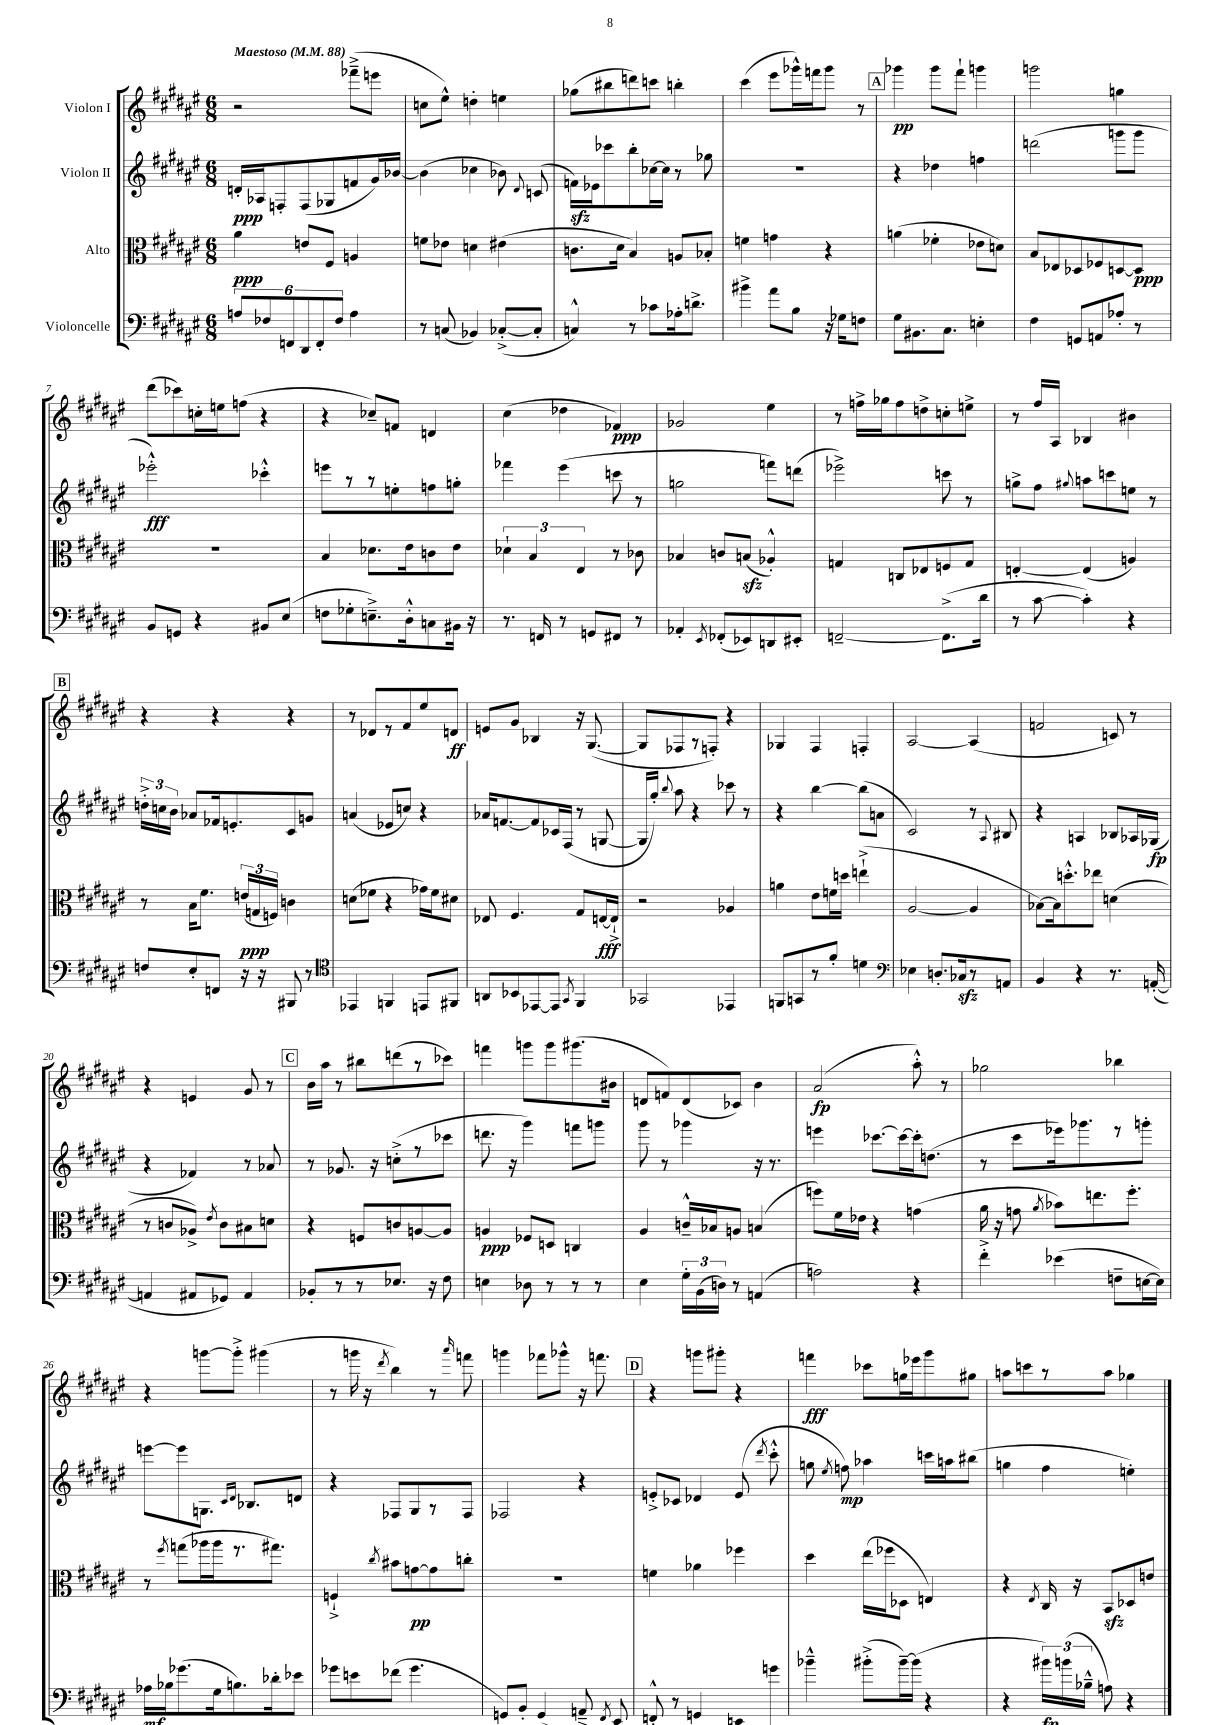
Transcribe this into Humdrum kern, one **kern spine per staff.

**kern	**dynam	**kern	**dynam	**kern	**dynam	**kern	**dynam
*part4	*part4	*part3	*part3	*part2	*part2	*part1	*part1
*staff4	*staff4	*staff3	*staff3	*staff2	*staff2	*staff1	*staff1
*I"Violoncelle	*	*I"Alto	*	*I"Violon II	*	*I"Violon I	*
*clefF4	*	*clefC3	*	*clefG2	*	*clefG2	*
*k[f#c#g#d#a#e#]	*	*k[f#c#g#d#a#e#]	*	*k[f#c#g#d#a#e#]	*	*k[f#c#g#d#a#e#]	*
*M6/8	*	*M6/8	*	*M6/8	*	*M6/8	*
*MM88	*	*MM88	*	*MM88	*	*MM88	*
=1	=1	=1	=1	=1	=1	=1	=1
!	!	!	!	!	!	!LO:TX:a:B:t=Maestoso	!
12An/L	.	4a#\	ppp	16dn'/LL	ppp	2r	.
.	.	.	.	16A-X/J	.	.	.
12F-X/	.	.	.	.	.	.	.
.	.	.	.	8Fn'/	.	.	.
12FFn/	.	.	.	.	.	.	.
12DD#/	.	8en/L	.	(8F/	.	.	.
12FF'/	.	.	.	.	.	.	.
.	.	8F#/J	.	8G-X/	.	.	.
12F-/J	.	.	.	.	.	.	.
4A\	.	4An/	.	8fn/	.	(8fff-X~^\L	.
.	.	.	.	16g#/L)	.	8eeen\J	.
.	.	.	.	[16b-X/JJ	.	.	.
=2	=2	=2	=2	=2	=2	=2	=2
8r	.	8fn\L	.	(4b-\]	.	8ccn\L	.
(8Cn/	.	8e-X\J	.	.	.	8ee#^^\J)	.
4BB-X/)	.	4dn\	.	4cc-X\	.	4ddn'\	.
([8C-X'^/L	.	(4e#X\	.	8b-X\)	.	4een\	.
.	.	.	.	8qqd#/	.	.	.
8C-'/J]	.	.	.	(8cn/	.	.	.
=3	=3	=3	=3	=3	=3	=3	=3
4Cn^^/)	.	8.cn\L	.	16fnzz\LL)	.	(8gg-X\L	.
.	.	.	.	16e-X\J	.	.	.
.	.	.	.	8ccc-X\	.	8bb#X\	.
.	.	16d#\Jk	.	.	.	.	.
8r	.	4B/)	.	8bb'\	.	8dddn\)	.
8c-X\L	.	.	.	[16cc-X\L	.	8cccn\J	.
.	.	.	.	16cc-\JJ]	.	.	.
16A-X'\k	.	8An/L	.	8r	.	4bbn'\	.
8.dn^\J	.	.	.	.	.	.	.
.	.	8B-X'/J	.	8gg-X\	.	.	.
=4	=4	=4	=4	=4	=4	=4	=4
4b#X^\	.	4fn\	.	2.r	.	(4ccc#\	.
8a#\L	.	4gn\	.	.	.	8eee#\L	.
8B\J	.	.	.	.	.	16ggg-X^^\L)	.
.	.	.	.	.	.	16fffn\J	.
16r	.	4r	.	.	.	8ggg-\J	.
16G-X\KL	.	.	.	.	.	.	.
8Fn\J	.	.	.	.	.	8r	.
!!LO:REH:place=s1:t=A
=5	=5	=5	=5	=5	=5	=5	=5
8G#\L	.	(4an\	.	4r	.	4ggg-X\	pp
8.BB#X\	.	.	.	.	.	.	.
.	.	4f-X'\	.	4dd-X\	.	8ggg-\L	.
8.C#\J	.	.	.	.	.	.	.
.	.	.	.	.	.	8fff#`\J	.
4En'\	.	8e-X\L	.	4ffn\	.	4gggn\	.
.	.	8dn\J)	.	.	.	.	.
=6	=6	=6	=6	=6	=6	=6	=6
4F#\	.	8B/L	.	(2dddn\	.	2gggn\	.
.	.	8E-X/	.	.	.	.	.
8GGn/L	.	8D-X/	.	.	.	.	.
8AAn/	.	8F-X/	.	.	.	.	.
8A-X'/J	.	[8Dn/	.	8gggn\L	.	4ggn\	.
8r	.	8D/J]	ppp	8ggg\J	.	.	.
!!LO:LB:g=z
=7	=7	=7	=7	=7	=7	=7	=7
8BB/L	.	2.r	.	2eee-X'^^\)	fff	(8ddd#\L	.
8GGn/J	.	.	.	.	.	8ccc-X\)	.
4r	.	.	.	.	.	16ccn'\L	.
.	.	.	.	.	.	16een\J	.
.	.	.	.	.	.	(8ffn\J	.
8BB#X/L	.	.	.	4ccc-X'^^\	.	4r	.
(8E#/J	.	.	.	.	.	.	.
=8	=8	=8	=8	=8	=8	=8	=8
8Fn\L	.	4B/	.	8eeen\L	.	4r	.
8G-X'\	.	.	.	8r	.	.	.
8.En~^\)	.	8.d-X\L	.	8r	.	8cc-X~/L)	.
.	.	.	.	8een'\	.	8fn/J	.
16D#'^^\k	.	16e#\k	.	.	.	.	.
8Cn\	.	8cn\	.	8ffn\	.	4dn/	.
16BB#X\Jk	.	8e#\J	.	8ggn'\J	.	.	.
16r	.	.	.	.	.	.	.
=9	=9	=9	=9	=9	=9	=9	=9
8.r	.	6d-X`\	.	4fff-X\	.	(4cc#\	.
.	.	6B/	.	.	.	.	.
16FFn/	.	.	.	.	.	.	.
8r	.	.	.	(4eee#\	.	4dd-X\	.
.	.	6E#/	.	.	.	.	.
8GGn/L	.	.	.	.	.	.	.
8FF#X/J	.	8r	.	8cccn\	.	4f-X/)	ppp
8r	.	8c-X\	.	8r	.	.	.
=10	=10	=10	=10	=10	=10	=10	=10
4AA-X'/	.	4B-X/	.	2ggn\	.	2g-X/	.
8qEE#/	.	.	.	.	.	.	.
(8FF-X'/L	.	8cn/L	.	.	.	.	.
8EE-X/)	.	(8Bnzz/J	.	.	.	.	.
8DDn/	.	4A-X'^^/)	.	8fffn\L)	.	4ee#\	.
8EE#X'/J	.	.	.	(8dddn\J	.	.	.
=11	=11	=11	=11	=11	=11	=11	=11
[2FFn~/	.	4Gn/	.	2eee-X^\)	.	8r	.
.	.	.	.	.	.	16ffn^\LL	.
.	.	.	.	.	.	16gg-X\J	.
.	.	8Cn/L	.	.	.	8ff\	.
.	.	8E-X/	.	.	.	8ddn^\	.
(8.FF^\L]	.	8Fn/	.	8cccn\	.	8ccn'\	.
.	.	8G/J	.	8r	.	8een^\J	.
16d#\Jk	.	.	.	.	.	.	.
=12	=12	=12	=12	=12	=12	=12	=12
8r	.	[4En'/	.	8ggn^\L	.	8r	.
[8c#\	.	.	.	8ff#\J	.	16ff#/LL	.
.	.	.	.	.	.	16A#/JJ	.
.	.	.	.	8qqgg#X/	.	.	.
4c#'\])	.	(4E/]	.	8aan\L	.	4B-X/	.
.	.	.	.	8cccn\	.	.	.
4r	.	4An/)	.	8een\J	.	4b#X\	.
.	.	.	.	8r	.	.	.
!!LO:LB:g=z
!!LO:REH:place=s1:t=B
=13	=13	=13	=13	=13	=13	=13	=13
8Fn/L	.	8r	.	24ddn'^\LL	.	4r	.
.	.	.	.	24ccn\	.	.	.
.	.	.	.	24b\JJ	.	.	.
8E#'/	.	16B\KL	.	8a-X/L	.	.	.
.	.	8.f#\J	.	.	.	.	.
8FFn/J	.	.	.	16f-X/k	.	4r	.
.	.	.	.	8.en'/	.	.	.
16r	.	(24en/LL	ppp	.	.	.	.
.	.	24Gn/	.	.	.	.	.
16r	.	.	.	.	.	.	.
.	.	24Fn/JJ)	.	.	.	.	.
8BBB#X/	.	4cn\	.	8c#/	.	4r	.
8r	.	.	.	8gn/J	.	.	.
=14	=14	=14	=14	=14	=14	=14	=14
*clefC4	*	*	*	*	*	*	*
4EE-X/	.	(8dn\L	.	(4an/	.	8r	.
.	.	8f-X\J	.	.	.	8d-X/L	.
4FFn/	.	4r	.	8e-X/L	.	8r	.
.	.	.	.	8ccn/J)	.	8f#/	.
8EEn/L	.	16g-X\LL)	.	4r	.	8ee#/	.
.	.	16f-\J	.	.	.	.	.
8FF#X/J	.	8d#X\J	.	.	.	8dn/J	ff
=15	=15	=15	=15	=15	=15	=15	=15
8AAn/L	.	8E-X/	.	16a-X/KL	.	8en/L	.
.	.	.	.	[8.fn/	.	.	.
8BB-X/	.	4.F#/	.	.	.	8g#/J	.
[8EE-X/	.	.	.	8f/]	.	4B-X/	.
8EE-/J]	.	.	.	16c-X/L	.	.	.
.	.	.	.	(16F#/JJ	.	.	.
8qGG#/	.	.	.	.	.	.	.
4FF#/	.	8G#/L	.	8r	.	16r	.
.	.	.	.	.	.	([8.G#/	.
.	.	[16En/L	fff	[8Gn/	.	.	.
.	.	16E`^/JJ]	.	.	.	.	.
=16	=16	=16	=16	=16	=16	=16	=16
2GG-X/	.	2r	.	16G/LL]	.	8G#/L]	.
.	.	.	.	16gg#'/JJ)	.	.	.
.	.	.	.	8qqbb/	.	.	.
.	.	.	.	8aa#\	.	8F-X/	.
.	.	.	.	4r	.	8r	.
.	.	.	.	.	.	8Fn'/J)	.
4EE-X/	.	4A-X/	.	8ccc-X\	.	4r	.
.	.	.	.	8r	.	.	.
=17	=17	=17	=17	=17	=17	=17	=17
8FFn/L	.	4an\	.	4r	.	4G-X/	.
8GGn/	.	.	.	.	.	.	.
8r	.	8e#\L	.	[4bb\	.	4F#/	.
8f#'/J	.	16fn\L	.	.	.	.	.
.	.	16ddn\JJ	.	.	.	.	.
4dn\	.	(4een`^\	.	(8bb\L]	.	4Fn'/	.
.	.	.	.	8an\J	.	.	.
=18	=18	=18	=18	=18	=18	=18	=18
*clefF4	*	*	*	*	*	*	*
4E-X\	.	[2A#/	.	2c#/)	.	[2A#/	.
8.Dn'/L	.	.	.	.	.	.	.
16C-Xzz/k	.	.	.	.	.	.	.
8r	.	4A#/]	.	8r	.	(4A#/]	.
.	.	.	.	8qqA#/	.	.	.
8AAn/J	.	.	.	8B#X/	.	.	.
=19	=19	=19	=19	=19	=19	=19	=19
4BB/	.	[8B-X\L)	.	4r	.	2fn/	.
.	.	16B-\k]	.	.	.	.	.
.	.	8.ddn'^^\	.	.	.	.	.
4r	.	.	.	4An/	.	.	.
.	.	8ee-X\J	.	.	.	.	.
8.r	.	(4dn\	.	8B-X/L	.	8cn/)	.
.	.	.	.	16A-X/L	.	8r	.
([16AAn'/	.	.	.	(16G-X/JJ	fp	.	.
!!LO:LB:g=z
=20	=20	=20	=20	=20	=20	=20	=20
4AAn/]	.	8r	.	4r	.	4r	.
.	.	8cn/L	.	.	.	.	.
8AA#X/L	.	8A-X^/J)	.	4f-X/)	.	4en/	.
.	.	8qe#/	.	.	.	.	.
8GG-X/J)	.	8c\L	.	.	.	.	.
4AA#/	.	8B#X\	.	8r	.	8g#/	.
.	.	8dn\J	.	8a-X/	.	8r	.
!!LO:REH:place=s1:t=C
=21	=21	=21	=21	=21	=21	=21	=21
8BB-X'/L	.	4r	.	8r	.	16b\LL	.
.	.	.	.	.	.	16aa#\JJ	.
8r	.	.	.	8.g-X/	.	8r	.
8r	.	8Fn/L	.	.	.	8bb#X\L	.
.	.	.	.	16r	.	.	.
8.E-X/J	.	8cn/	.	(8ccn'^\L	.	(8dddn\	.
.	.	[8An/	.	8r	.	8r	.
16r	.	.	.	.	.	.	.
8F#\	.	8A/J]	.	8ccc-X\J	.	8ccc-X\J)	.
=22	=22	=22	=22	=22	=22	=22	=22
4En\	.	4An/	ppp	8.dddn\	.	4fffn\	.
.	.	.	.	16r	.	.	.
8D-X\	.	8F-X/L	.	4ggg#\)	.	8gggn\L	.
8r	.	8Dn/J	.	.	.	8ggg\	.
8r	.	4Cn/	.	8fffn\L	.	(8.ggg#X\	.
8r	.	.	.	8gggn\J	.	.	.
.	.	.	.	.	.	16b#X\Jk	.
=23	=23	=23	=23	=23	=23	=23	=23
4E#\	.	4A#/	.	8ggg#\	.	8dn/L	.
.	.	.	.	8r	.	8fn/)	.
24G#'\LL	.	16cn~^^/LL	.	4ggg-X\	.	(8d/	.
(24BB\	.	.	.	.	.	.	.
.	.	16B-X/J	.	.	.	.	.
24Dn\JJ)	.	.	.	.	.	.	.
8r	.	8An/J	.	.	.	8c-X/J)	.
(4AAn/	.	(4Bn/	.	16r	.	4b\	.
.	.	.	.	8.r	.	.	.
=24	=24	=24	=24	=24	=24	=24	=24
2An\)	.	8ffn\L)	.	4eeen\	.	(2a#/	fp
.	.	16f#\L	.	.	.	.	.
.	.	16e-X\JJ	.	.	.	.	.
.	.	4r	.	[8.ccc-X\L	.	.	.
.	.	.	.	16ccc-\L_	.	.	.
4r	.	(4gn\	.	16ccc-'\J]	.	8aa#'^^\)	.
.	.	.	.	(8.ddn\J	.	.	.
.	.	.	.	.	.	8r	.
=25	=25	=25	=25	=25	=25	=25	=25
4f#'^\	.	16a#\	.	8r	.	2gg-X\	.
.	.	16r	.	.	.	.	.
.	.	8gn\	.	8ccc#\L	.	.	.
.	.	8qa#/	.	.	.	.	.
(4e-X\	.	8b-X\L)	.	16eee-X\k)	.	.	.
.	.	.	.	8.ggg-X\	.	.	.
.	.	8.een\	.	.	.	.	.
8Fn~\L	.	.	.	8r	.	4bb-X\	.
.	.	8.ff#'\J	.	.	.	.	.
[16En\L	.	.	.	8gggn'\J	.	.	.
16E\JJ])	.	.	.	.	.	.	.
!!LO:LB:g=z
=26	=26	=26	=26	=26	=26	=26	=26
16A-X\LL	mf	8r	.	[8eeen\L	.	4r	.
16B-X\J	.	.	.	.	.	.	.
.	.	8qff#/	.	.	.	.	.
(8.g-X\	.	(8ggn\L	.	8eee\]	.	.	.
.	.	16aa-X\L	.	8.Gn\J	.	[8gggn\L	.
16G#\k	.	16aa-\J	.	.	.	.	.
8.Bn\)	.	8.r	.	.	.	8ggg'^\J]	.
.	.	.	.	16qqc#/LL	.	.	.
.	.	.	.	16qqd#/JJ	.	.	.
.	.	.	.	8.B-X/L	.	.	.
.	.	.	.	.	.	(4ggg#X\	.
16d-X'\k	.	8.gg#X\J)	.	.	.	.	.
8e-X\J	.	.	.	8dn/J	.	.	.
=27	=27	=27	=27	=27	=27	=27	=27
8g-X\L	.	4Fn`^/	.	4r	.	8r	.
8en\	.	.	.	.	.	16gggn\	.
.	.	.	.	.	.	16r	.
.	.	8qcc#/	.	.	.	8qddd#/	.
(8f-X\J	.	8b#X\L	.	8F-X/L	.	4bb\)	.
4.g-\	.	[8gn\	pp	8G#/	.	.	.
.	.	8g\]	.	8r	.	8r	.
.	.	.	.	.	.	16qqaaa#/	.
.	.	8ccn'\J	.	8F-/J	.	8fffn\	.
=28	=28	=28	=28	=28	=28	=28	=28
8GGn/L)	.	2.r	.	2F-X/	.	4gggn\	.
8BB'/J	.	.	.	.	.	.	.
(4GG/	.	.	.	.	.	8fff-X\L	.
.	.	.	.	.	.	8ggg-X^^\J	.
8AAn~^/	.	.	.	4r	.	16r	.
.	.	.	.	.	.	8.fffn\	.
8qFF#/	.	.	.	.	.	.	.
8EE#/	.	.	.	.	.	.	.
!!LO:REH:place=s1:t=D
=29	=29	=29	=29	=29	=29	=29	=29
8FFn'^^/)	.	4fn\	.	8en'^/L	.	4r	.
8r	.	.	.	8c-X/J	.	.	.
4GGn/	.	4a-X\	.	4d-X/	.	8gggn\L	.
.	.	.	.	.	.	8ggg#X'\J	.
8EEn\L	.	4ff-X\	.	(8e/	.	4r	.
.	.	.	.	8qddd#/	.	.	.
8gn\J	.	.	.	8ccc#'^^\	.	.	.
=30	=30	=30	=30	=30	=30	=30	=30
4b-X~^^\	.	4dd#\	.	8ggn\	.	4fffn\	fff
.	.	.	.	8qee#/	.	.	.
.	.	.	.	8ffn\)	mp	.	.
(8b#X'^\L	.	(16ee#\LL	.	4aa-X\	.	8ccc-X\L	.
.	.	16ff-X\J	.	.	.	.	.
[16b#~\L)	.	8D-X\J	.	.	.	16ggn\L	.
(16b#\JJ]	.	.	.	.	.	16eee-X\J	.
4r	.	4En/)	.	16cccn\LL	.	8ggg#\	.
.	.	.	.	16aan\J	.	.	.
.	.	.	.	(8bb#X\J	.	8gg#X\J	.
=31	=31	=31	=31	=31	=31	=31	=31
4r	.	4r	.	4ggn\	.	8aan\L	.
.	.	.	.	.	.	8cccn\	.
.	.	8qE#/	.	.	.	.	.
24b#X\LL)	fp	16C#/	.	4ff#\	.	8r	.
(24bn\	.	.	.	.	.	.	.
.	.	16r	.	.	.	.	.
24B-X~^^\JJ	.	.	.	.	.	.	.
8An\)	.	8BBzz/L	.	.	.	8aa\J	.
4r	.	8D-X/	.	4een'\)	.	4gg-X\	.
.	.	8en/J	.	.	.	.	.
==	==	==	==	==	==	==	==
*-	*-	*-	*-	*-	*-	*-	*-
